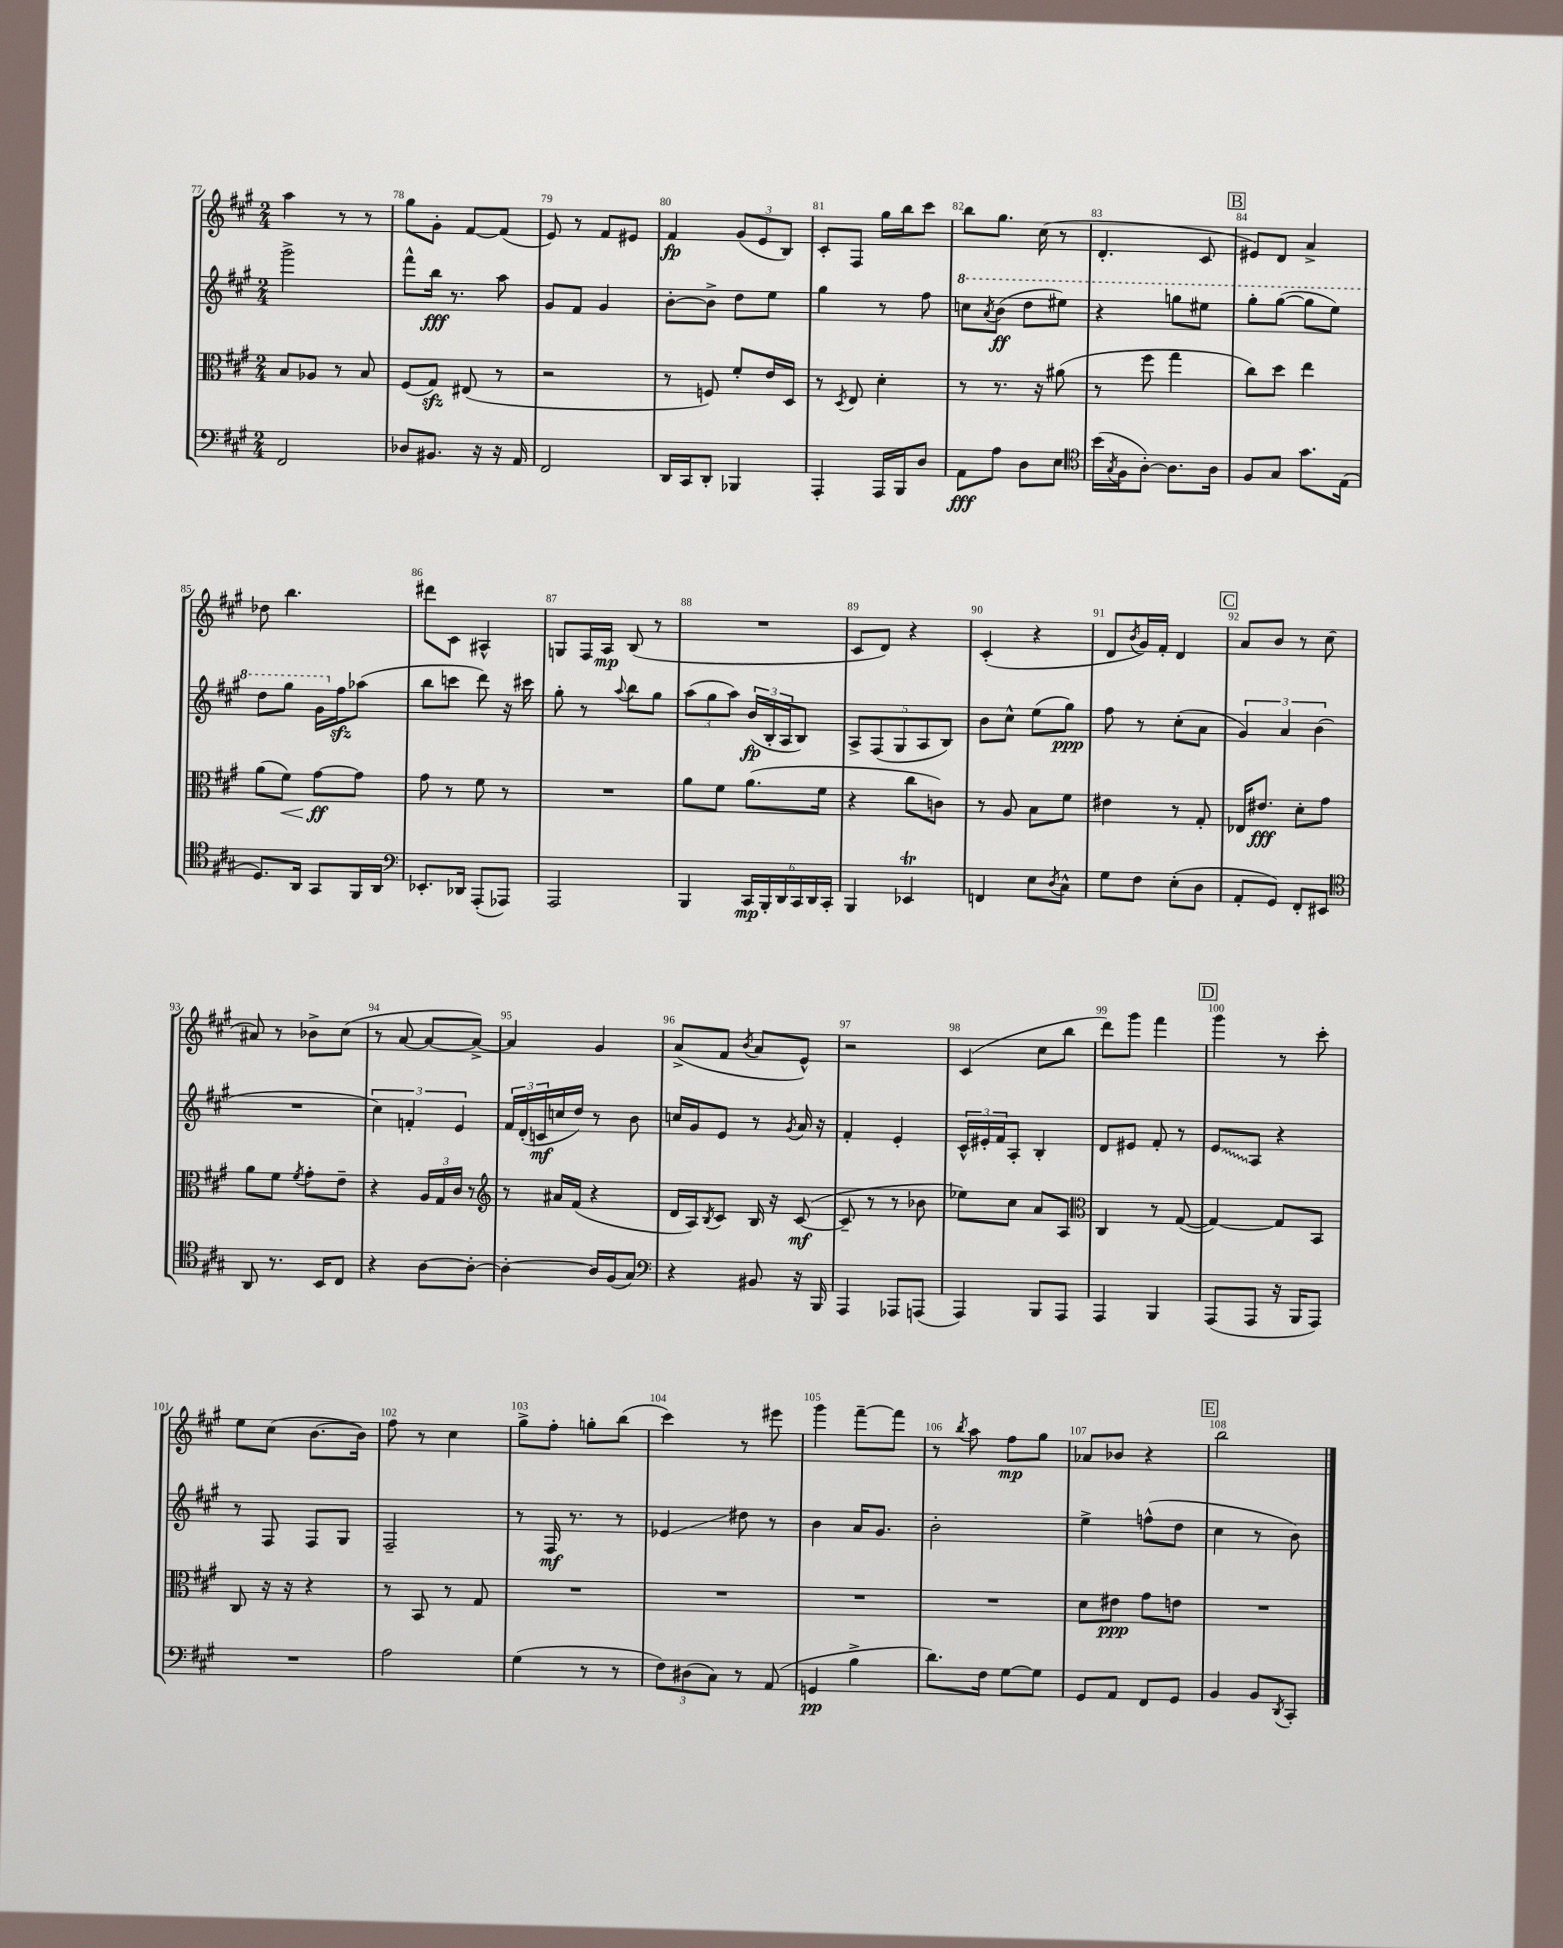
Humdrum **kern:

**kern	**kern	**kern	**kern
*staff4	*staff3	*staff2	*staff1
*clefF4	*clefC3	*clefG2	*clefG2
*k[f#c#g#]	*k[f#c#g#]	*k[f#c#g#]	*k[f#c#g#]
*M2/4	*M2/4	*M2/4	*M2/4
2FF#	8B	2ggg#^	4aa
.	8A-	.	.
.	8r	.	8r
.	8B	.	8r
=	=	=	=
8D-	(8F#	8fff#^^	8gg#
8.BB#	8G#)	16bb	8g#'
.	.	8.r	.
.	(8E#	.	[8f#
16r	.	.	.
16r	8r	8aa	(8f#]
16AA	.	.	.
=	=	=	=
2FF#	2r	8g#	8e)
.	.	8f#	8r
.	.	4g#	8f#
.	.	.	8e#
=	=	=	=
16DD	8r	[8b'	4f#
16CC#	.	.	.
8DD'	8F)	8b^]	.
4BBB-	8f#'	8dd	(12g#
.	.	.	12e
.	16e	8ee	.
.	.	.	12B)
.	16D	.	.
=	=	=	=
4AAA'	8r	4gg#	8c#'
.	8qD	.	.
.	8E	.	8F#
16AAA	4d'	8r	16gg#
16BBB	.	.	16bb
8D	.	8ff#	8ccc#
=	=	=	=
8AA	8r	8ccc	8bb
.	.	8qaa	.
8A	8.r	(8bb	8.gg#
8D	.	8ddd	.
.	16r	.	(16cc#
8E	(8a#	8eee#)	8r
=	=	=	=
*clefC4	*	*	*
(16b	8r	4r	4.d'
8qG#	.	.	.
16F#	.	.	.
[8A')	8ff#	.	.
8.A]	4gg#	8ggg	.
.	.	8eee#	8c#
16A	.	.	.
=	=	=	=
8F#	8cc#)	8ggg#'	8e#)
8G#	8dd	([8ggg#	8d
8.g#	4ee	8ggg#]	4a^
.	.	8eee)	.
(16E	.	.	.
=	=	=	=
8.D)	(8a	8ddd	8dd-
.	8f#)	8ggg#	4.bb
16AA	.	.	.
8GG#	[8g#	16gg#	.
.	.	16ff#	.
16FF#	8g#]	(8aa-	.
16AA	.	.	.
=	=	=	=
*clefF4	*	*	*
8.EE-'	8g#	8bb	8ddd#
.	8r	8ccc	8c#
16DD-	.	.	.
(8AAA'	8f#	8ddd)	4A#^^
8AAA-)	8r	16r	.
.	.	16ccc#	.
=	=	=	=
2AAA	2r	8gg#'	8G
.	.	8r	16F#
.	.	.	16A
.	.	8qqaa	.
.	.	8bb	(8B
.	.	8gg#	8r
=	=	=	=
4BBB	8a	(12aa	2r
.	.	12gg#	.
.	8f#	.	.
.	.	12aa)	.
24CC#	(8.a	(24b	.
24BBB'	.	24B'	.
24DD	.	24A	.
24CC#	.	8B)	.
24DD	.	.	.
.	16f#	.	.
24CC#'	.	.	.
=	=	=	=
4BBB	4r	10A^	8c#
.	.	(10F#	.
.	.	.	8d)
.	.	10G#	.
4EE-	8cc#	.	4r
.	.	10A	.
.	8c)	.	.
.	.	10B)	.
=	=	=	=
4FF	8r	8b	(4c#'
.	8A	8cc#^^	.
8E	8B	(8ee	4r
8qD	.	.	.
8C#^^	8f#	8gg#)	.
=	=	=	=
8G#	4e#	8ff#	8d
.	.	.	8qb
8F#	.	8r	16g#)
.	.	.	16f#'
(8E'	8r	(8cc#'	4d
8D	8G#'	8a	.
=	=	=	=
8AA'	16E-	6g#)	8a
.	8.e#	.	.
8GG#)	.	.	8b
.	.	6a	.
8FF#'	8d'	.	8r
.	.	(6b	.
8EE#	8g#	.	(8cc#
=	=	=	=
*clefC4	*	*	*
8AA	8a	2r	8a#)
8.r	8f#	.	8r
.	8qf#	.	.
.	8g#'	.	8b-^
16BB	.	.	.
8C#	8e~	.	(8cc#
=	=	=	=
4r	4r	6cc#)	8r
.	.	.	[8a
.	.	6f'	.
[8A	24A	.	8a_
.	24G#	.	.
.	24c#	6e	.
8A'_	8r	.	8a^_)
=	=	=	=
*	*clefG2	*	*
4A'_	8r	24f#	4a]
.	.	(24d'	.
.	.	24c	.
.	16a#	16cc	.
.	(16f#	16dd)	.
16A]	4r	8r	4g#
(16F#	.	.	.
8G#)	.	8b	.
=	=	=	=
*clefF4	*	*	*
4r	16d	16cc	(8a^
.	16A)	16g#	.
.	8qB	.	.
.	8c#	8e	8f#
.	.	.	8qb
8BB#	16B	8r	8a
.	16r	.	.
.	.	8qg#	.
16r	([8c#	16a	8e^^)
16BBB	.	16r	.
=	=	=	=
4AAA	8c#~]	4f#'	2r
.	8r	.	.
8AAA-	8r	4e'	.
(8AAA	8b-	.	.
=	=	=	=
4AAA)	8ee-)	24c#^^	(4c#
.	.	24e#'	.
.	.	24f#	.
.	8cc#	8A'	.
8BBB	8a	4B'	8cc#
8AAA	8A	.	8bb
=	=	=	=
*	*clefC3	*	*
4AAA	4C#	8d	8ddd)
.	.	8e#	8ggg#
4BBB	8r	8f#'	4fff#
.	([8G#	8r	.
=	=	=	=
(8AAA	4G#_)	8e	4ggg#
8AAA	.	8A	.
16r	8G#]	4r	8r
16BBB	.	.	.
8AAA)	8BB	.	8ccc#'
=	=	=	=
2r	8C#	8r	8ee
.	16r	8F#	(8cc#
.	16r	.	.
.	4r	8F#	[8.b
.	.	8G#	.
.	.	.	16b])
=	=	=	=
2A	8r	2F#~	8ff#
.	8BB	.	8r
.	8r	.	4cc#
.	8G#	.	.
=	=	=	=
(4G#	2r	8r	8gg#^
.	.	16F#	8ff#'
.	.	8.r	.
8r	.	.	8gg'
8r	.	8r	(8bb
=	=	=	=
12F#)	2r	4e-	4ccc#)
(12D#	.	.	.
12C#)	.	.	.
8r	.	8dd#	8r
(8AA	.	8r	8eee#
=	=	=	=
4GG	2r	4b	4ggg#
4B^	.	16a	[8fff#~
.	.	8.g#	.
.	.	.	8fff#]
=	=	=	=
8.d)	2r	2b'	8r
.	.	.	8qbb
.	.	.	8aa
16F#	.	.	.
[8G#	.	.	8ff#
8G#]	.	.	8gg#
=	=	=	=
8GG#	8d	4ee^	8a-
8AA	8e#	.	8b-
8FF#	8g#	(8ff^^	4r
8GG#	8e	8dd	.
=	=	=	=
4BB	2r	4cc#	2bb
8BB	.	8r	.
8qDD	.	.	.
8CC#'	.	8b)	.
==	==	==	==
*-	*-	*-	*-
